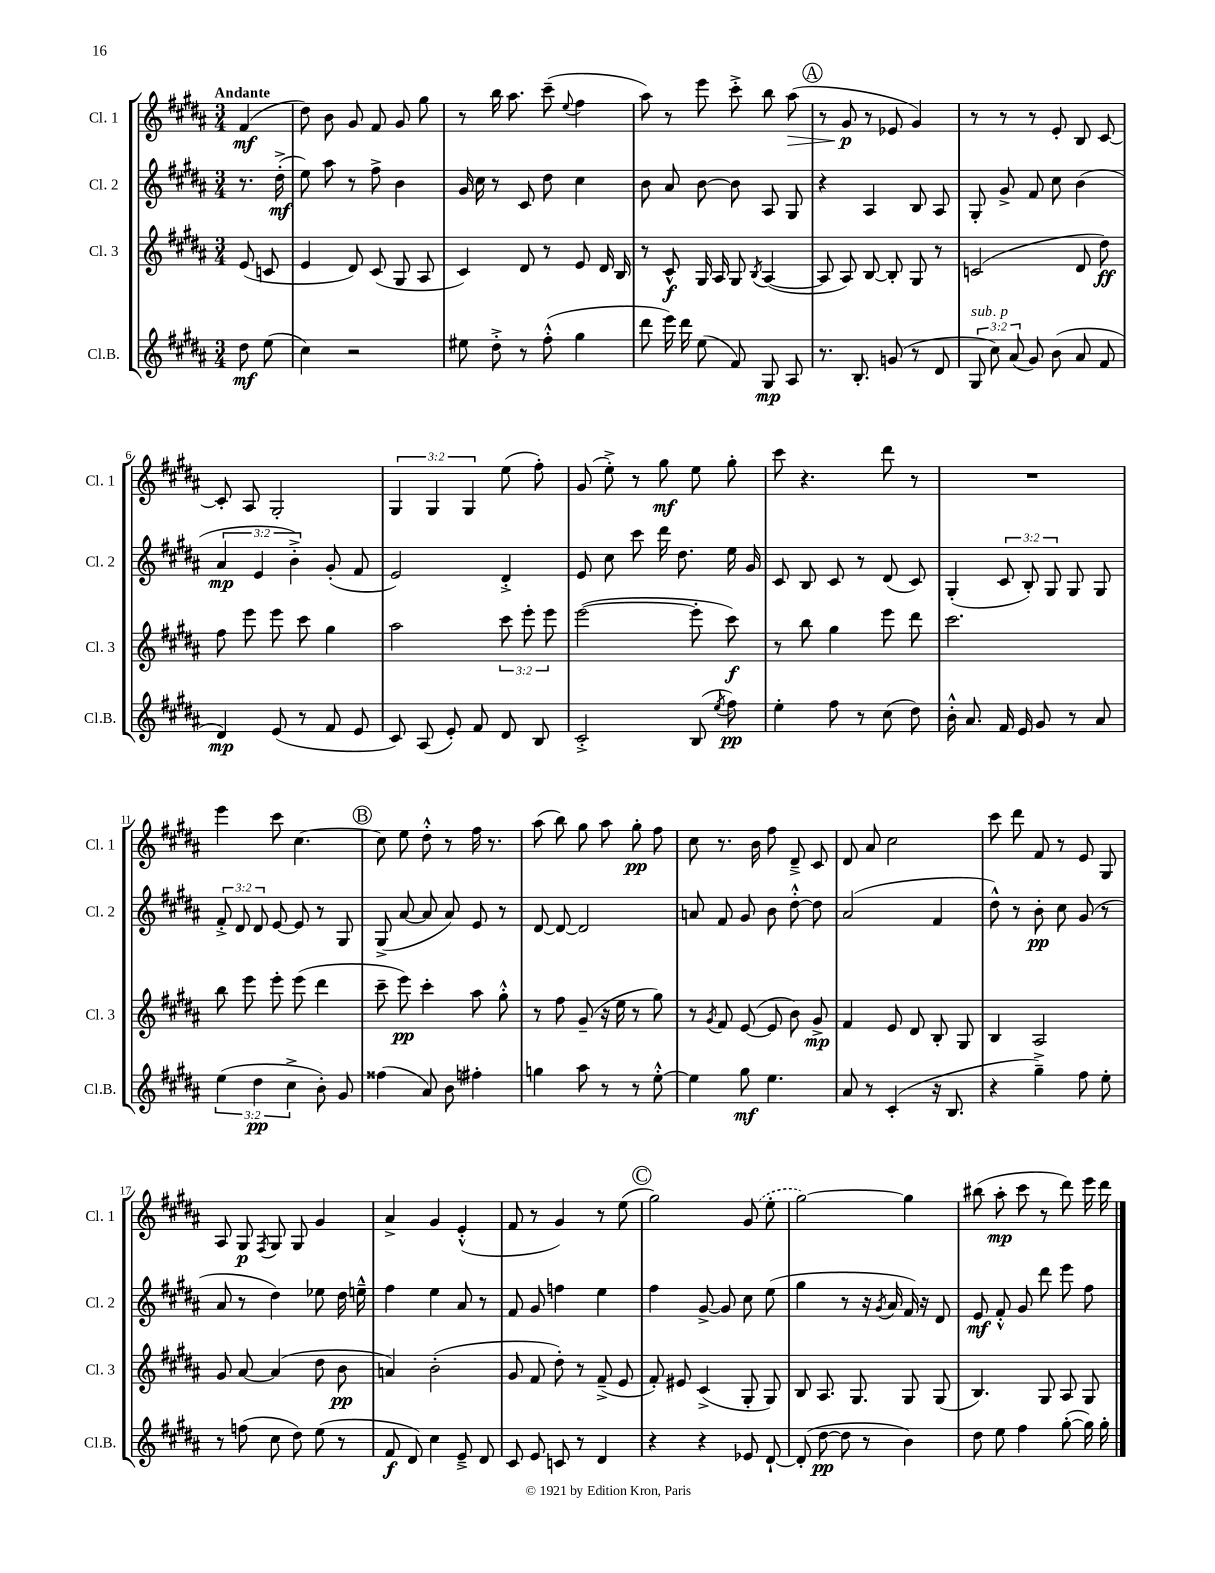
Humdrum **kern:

**kern	**dynam	**kern	**dynam	**kern	**dynam	**kern	**dynam
*part4	*part4	*part3	*part3	*part2	*part2	*part1	*part1
*staff4	*staff4	*staff3	*staff3	*staff2	*staff2	*staff1	*staff1
*I"Cl.B.	*	*I"Cl. 3	*	*I"Cl. 2	*	*I"Cl. 1	*
*I'Cl.B.	*	*I'Cl. 3	*	*I'Cl. 2	*	*I'Cl. 1	*
*clefG2	*	*clefG2	*	*clefG2	*	*clefG2	*
*k[f#c#g#d#a#]	*	*k[f#c#g#d#a#]	*	*k[f#c#g#d#a#]	*	*k[f#c#g#d#a#]	*
*M3/4	*	*M3/4	*	*M3/4	*	*M3/4	*
=	=	=	=	=	=	=	=
!	!	!	!	!	!	!LO:TX:a:B:t=Andante	!
8dd#\	mf	(8e/	.	8.r	.	(4f#/	mf
(8ee\	.	8cn/	.	.	.	.	.
.	.	.	.	(16dd#'^\	mf	.	.
=1	=1	=1	=1	=1	=1	=1	=1
4cc#\)	.	4e/	.	8ee\)	.	8dd#\)	.
.	.	.	.	8aa#\	.	8b\	.
2r	.	8d#/)	.	8r	.	8g#/	.
.	.	(8c#/	.	8ff#^\	.	8f#/	.
.	.	8G#/	.	4b\	.	8g#/	.
.	.	8A#/	.	.	.	8gg#\	.
=2	=2	=2	=2	=2	=2	=2	=2
8ee#X\	.	4c#/)	.	16g#/	.	8r	.
.	.	.	.	16cc#\	.	.	.
8dd#'^\	.	.	.	8r	.	16bb\	.
.	.	.	.	.	.	8.aa#\	.
8r	.	8d#/	.	8c#/	.	.	.
(8ff#'^^\	.	8r	.	8dd#\	.	(8ccc#~\	.
.	.	.	.	.	.	8qqee/	.
4gg#\	.	8e/	.	4cc#\	.	4ff#\	.
.	.	16d#/	.	.	.	.	.
.	.	16B/	.	.	.	.	.
=3	=3	=3	=3	=3	=3	=3	=3
8ddd#\	.	8r	.	8b\	.	8aa#\)	.
16eee\)	.	8c#^^/	f	8a#/	.	8r	.
16ddd#\	.	.	.	.	.	.	.
(8ee\	.	16G#/	.	[8b\	.	8eee\	.
.	.	16A#/	.	.	.	.	.
8f#/)	.	8G#/	.	8b\]	.	8ccc#'^\	.
.	.	8qB/	.	.	.	.	.
8G#/	mp	([4A#/	.	8A#/	.	8bb\	.
!	!	!	!	!	!	!	!LO:HP:b
8A#/	.	.	.	8G#/	.	(8aa#\	>
!!LO:REH:place=s1:t=A
=4	=4	=4	=4	=4	=4	=4	=4
8.r	.	8A#/]	.	4r	.	8r	.
.	.	8A#/)	.	.	.	8g#/	p
8.B'/	.	.	.	.	.	.	.
.	.	[8B/	.	4A#/	.	8r	]
(8gn/	.	8B'/]	.	.	.	8e-X/	.
8r	.	8G#/	.	8B/	.	4g#/)	.
8d#/	.	8r	.	8A#/	.	.	.
=5	=5	=5	=5	=5	=5	=5	=5
!LO:TX:a:i:t=sub. p	!	!	!	!	!	!	!
12G#/	.	(2cn/	.	8G#'/	.	8r	.
12cc#\)	.	.	.	.	.	.	.
.	.	.	.	8g#^/	.	8r	.
(12a#/	.	.	.	.	.	.	.
8g#/)	.	.	.	8f#/	.	8r	.
(8b\	.	.	.	8cc#\	.	8e'/	.
8a#/	.	8d#/	.	(4b\	.	8B/	.
8f#/	.	8dd#\)	ff	.	.	[8c#/	.
!!LO:LB:g=z
=6	=6	=6	=6	=6	=6	=6	=6
4d#/)	mp	8ff#\	.	6a#/	mp	8c#'/]	.
.	.	8eee\	.	.	.	8A#/	.
.	.	.	.	6e/	.	.	.
(8e/	.	8eee\	.	.	.	2G#'/	.
.	.	.	.	6b'^\)	.	.	.
8r	.	8ccc#\	.	.	.	.	.
8f#/	.	4gg#\	.	(8g#'/	.	.	.
8e/	.	.	.	8f#/	.	.	.
=7	=7	=7	=7	=7	=7	=7	=7
8c#/)	.	2aa#\	.	2e/)	.	6G#/	.
(8A#/	.	.	.	.	.	.	.
.	.	.	.	.	.	6G#/	.
8e'/)	.	.	.	.	.	.	.
.	.	.	.	.	.	6G#/	.
8f#/	.	.	.	.	.	.	.
8d#/	.	12ccc#\	.	4d#'^/	.	(8ee\	.
.	.	12eee'\	.	.	.	.	.
8B/	.	.	.	.	.	8ff#'\)	.
.	.	12eee\	.	.	.	.	.
=8	=8	=8	=8	=8	=8	=8	=8
2c#'^/	.	([2eee\	.	8e/	.	(8g#/	.
.	.	.	.	8cc#\	.	8ee'^\)	.
.	.	.	.	8ccc#\	.	8r	.
.	.	.	.	16ddd#\	.	8gg#\	mf
.	.	.	.	8.dd#\	.	.	.
(8B/	.	8eee'\]	.	.	.	8ee\	.
8qee/	.	.	.	.	.	.	.
8ff#\)	pp	8ccc#\)	f	16ee\	.	8gg#'\	.
.	.	.	.	16g#/	.	.	.
=9	=9	=9	=9	=9	=9	=9	=9
4ee'\	.	8r	.	8c#/	.	8ccc#\	.
.	.	8bb\	.	8B/	.	4.r	.
8ff#\	.	4gg#\	.	8c#/	.	.	.
8r	.	.	.	8r	.	.	.
(8cc#\	.	8eee\	.	(8d#/	.	8ddd#\	.
8dd#\)	.	8ddd#\	.	8c#/)	.	8r	.
=10	=10	=10	=10	=10	=10	=10	=10
16b'^^\	.	2.ccc#\	.	(4G#'/	.	2.r	.
8.a#/	.	.	.	.	.	.	.
16f#/	.	.	.	12c#/	.	.	.
16e/	.	.	.	.	.	.	.
.	.	.	.	12B'/)	.	.	.
8g#/	.	.	.	.	.	.	.
.	.	.	.	12G#/	.	.	.
8r	.	.	.	8G#/	.	.	.
8a#/	.	.	.	8G#/	.	.	.
!!LO:LB:g=z
=11	=11	=11	=11	=11	=11	=11	=11
(6ee\	.	8bb\	.	12f#'^/	.	4eee\	.
.	.	.	.	12d#/	.	.	.
.	.	8eee\	.	.	.	.	.
6dd#\	pp	.	.	12d#/	.	.	.
.	.	8eee'\	.	[8e/	.	8ccc#\	.
6cc#^\	.	.	.	.	.	.	.
.	.	(8eee\	.	8e/]	.	[4.cc#\	.
8b'\)	.	4ddd#\	.	8r	.	.	.
8g#/	.	.	.	8G#/	.	.	.
!!LO:REH:place=s1:t=B
=12	=12	=12	=12	=12	=12	=12	=12
(4ff##X\	.	8ccc#~\	.	(8G#^/	.	8cc#\]	.
.	.	8eee\)	pp	[8a#/	.	8ee\	.
8a#/)	.	4ccc#'\	.	8a#/]	.	8dd#'^^\	.
8b\	.	.	.	8a#/)	.	8r	.
4ff#X'\	.	8aa#\	.	8e/	.	16ff#\	.
.	.	.	.	.	.	8.r	.
.	.	8gg#'^^\	.	8r	.	.	.
=13	=13	=13	=13	=13	=13	=13	=13
4ggn\	.	8r	.	[8d#/	.	(8aa#\	.
.	.	8ff#\	.	8d#/_	.	8bb\)	.
8aa#\	.	(8g#~/	.	2d#/]	.	8gg#\	.
8r	.	16r	.	.	.	8aa#\	.
.	.	16ee\	.	.	.	.	.
8r	.	8r	.	.	.	8gg#'\	pp
[8ee'^^\	.	8gg#\)	.	.	.	8ff#\	.
=14	=14	=14	=14	=14	=14	=14	=14
4ee\]	.	8r	.	8an/	.	8cc#\	.
.	.	8qg#/	.	.	.	.	.
.	.	8f#/	.	8f#/	.	8.r	.
8gg#\	mf	([8e/	.	8g#/	.	.	.
.	.	.	.	.	.	16b\	.
4.ee\	.	8e/]	.	8b\	.	8ff#\	.
.	.	8b\)	.	[8dd#'^^\	.	8d#~^/	.
.	.	8g#^/	mp	8dd#\]	.	8c#/	.
=15	=15	=15	=15	=15	=15	=15	=15
8a#/	.	4f#/	.	(2a#/	.	8d#/	.
8r	.	.	.	.	.	8a#/	.
(4c#'/	.	8e/	.	.	.	2cc#\	.
.	.	8d#/	.	.	.	.	.
16r	.	8B'/	.	4f#/	.	.	.
8.B/	.	.	.	.	.	.	.
.	.	8G#/	.	.	.	.	.
=16	=16	=16	=16	=16	=16	=16	=16
4r	.	4B/	.	8dd#^^\)	.	8ccc#\	.
.	.	.	.	8r	.	8ddd#\	.
4gg#~^\)	.	2A#/	.	8b'\	pp	8f#/	.
.	.	.	.	8cc#\	.	8r	.
8ff#\	.	.	.	(8g#/	.	8e/	.
8ee'\	.	.	.	8r	.	8G#/	.
!!LO:LB:g=z
=17	=17	=17	=17	=17	=17	=17	=17
8r	.	8g#/	.	8a#/	.	8A#/	.
(8ffn\	.	[8a#/	.	8r	.	8G#/	p
.	.	.	.	.	.	8qF#/	.
8cc#\	.	(4a#/]	.	4dd#\)	.	8G#/	.
8dd#\)	.	.	.	.	.	8G#/	.
(8ee\	.	8dd#\	.	8ee-X\	.	4g#/	.
8r	.	8b\	pp	16dd#\	.	.	.
.	.	.	.	16een~^^\	.	.	.
=18	=18	=18	=18	=18	=18	=18	=18
8f#/	f	4an/)	.	4ff#\	.	4a#^/	.
8d#/)	.	.	.	.	.	.	.
4cc#\	.	(2b'\	.	4ee\	.	4g#/	.
8e~^/	.	.	.	8a#/	.	(4e'^^/	.
8d#/	.	.	.	8r	.	.	.
=19	=19	=19	=19	=19	=19	=19	=19
8c#/	.	8g#/	.	8f#/	.	8f#/	.
8e/	.	8f#/	.	8g#/	.	8r	.
8cn/	.	8dd#'\)	.	4ffn\	.	4g#/)	.
8r	.	8r	.	.	.	.	.
4d#/	.	(8f#~^/	.	4ee\	.	8r	.
.	.	8e/	.	.	.	(8ee\	.
!!LO:REH:place=s1:t=C
=20	=20	=20	=20	=20	=20	=20	=20
4r	.	8f#'/)	.	4ff#\	.	2gg#\)	.
.	.	8e#X/	.	.	.	.	.
4r	.	(4c#^/	.	[8g#^/	.	.	.
.	.	.	.	8g#/]	.	.	.
8e-X/	.	8G#'/	.	8cc#\	.	(8g#/	.
[8d#`/	.	8G#/)	.	(8ee\	.	8ee'\	.
=21	=21	=21	=21	=21	=21	=21	=21
(8d#'/]	.	8B/	.	4gg#\	.	[2gg#\)	.
[8dd#\	pp	8.A#/	.	.	.	.	.
8dd#\]	.	.	.	8r	.	.	.
.	.	8.G#/	.	.	.	.	.
8r	.	.	.	16r	.	.	.
.	.	.	.	8qg#/	.	.	.
.	.	.	.	16a#/	.	.	.
4b\)	.	8G#/	.	16f#/)	.	4gg#\]	.
.	.	.	.	16r	.	.	.
.	.	(8G#/	.	8d#/	.	.	.
=22	=22	=22	=22	=22	=22	=22	=22
8dd#\	.	4.B/)	.	8e/	mf	(8bb#X\	.
8ee\	.	.	.	8f#'^^/	.	8aa#'\	mp
4ff#\	.	.	.	8g#/	.	8ccc#\	.
.	.	8G#/	.	8ddd#\	.	8r	.
([8gg#'\	.	8A#/	.	8eee\	.	8ddd#\)	.
16gg#\])	.	8G#/	.	8ff#\	.	16eee\	.
16gg#'\	.	.	.	.	.	16ddd#\	.
==	==	==	==	==	==	==	==
*-	*-	*-	*-	*-	*-	*-	*-
